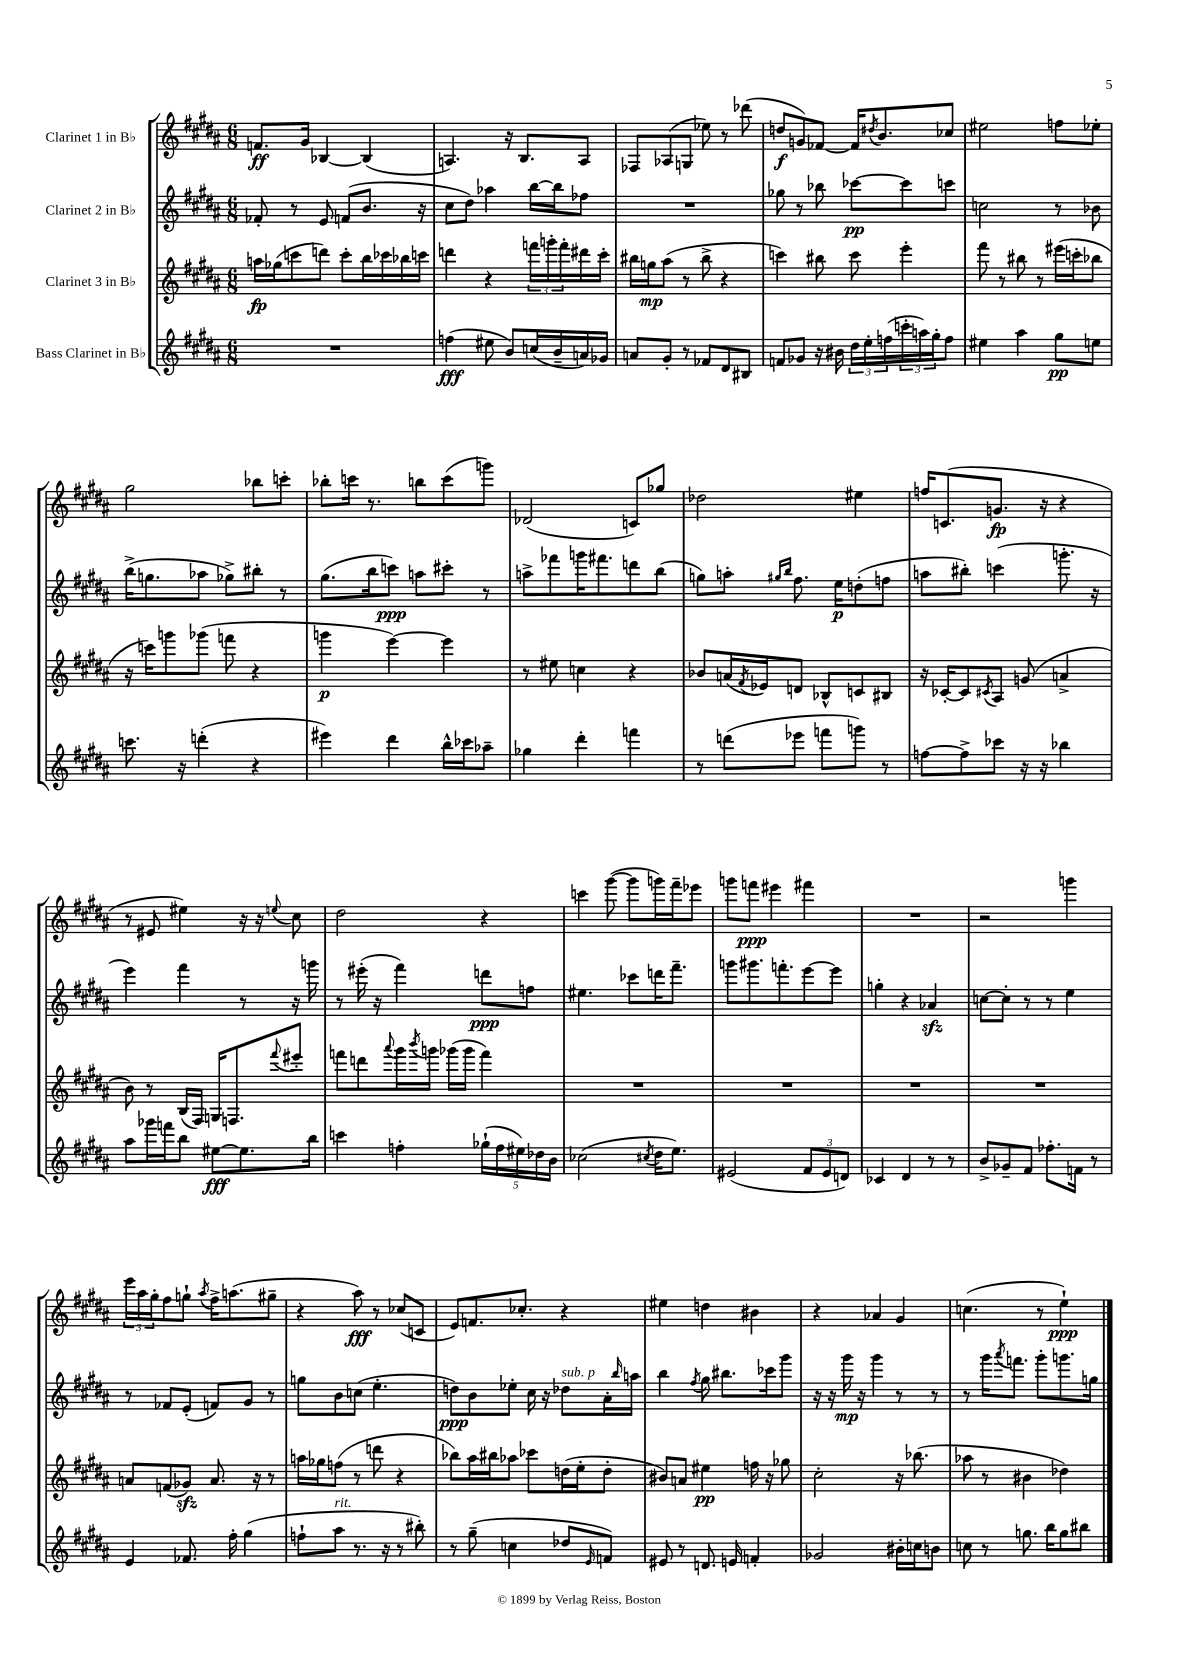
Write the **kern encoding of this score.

**kern	**dynam	**kern	**dynam	**kern	**dynam	**kern	**dynam
*part4	*part4	*part3	*part3	*part2	*part2	*part1	*part1
*staff4	*staff4	*staff3	*staff3	*staff2	*staff2	*staff1	*staff1
*I"Bass Clarinet in B♭	*	*I"Clarinet 3 in B♭	*	*I"Clarinet 2 in B♭	*	*I"Clarinet 1 in B♭	*
*clefG2	*	*clefG2	*	*clefG2	*	*clefG2	*
*k[f#c#g#d#a#]	*	*k[f#c#g#d#a#]	*	*k[f#c#g#d#a#]	*	*k[f#c#g#d#a#]	*
*M6/8	*	*M6/8	*	*M6/8	*	*M6/8	*
=1	=1	=1	=1	=1	=1	=1	=1
2.r	.	16aan\LL	fp	8f-X'/	.	8.fn/L	ff
.	.	(16gg-X\J	.	.	.	.	.
.	.	8cccn\	.	8r	.	.	.
.	.	.	.	.	.	16g#/Jk	.
.	.	8dddn\J)	.	8e/	.	[4B-X/	.
.	.	8ccc'\L	.	(8fn/L	.	.	.
.	.	16bb\L	.	8.b/J	.	(4B-/]	.
.	.	16ccc-X\	.	.	.	.	.
.	.	16bb-X\	.	.	.	.	.
.	.	16cccn\JJ	.	16r	.	.	.
=2	=2	=2	=2	=2	=2	=2	=2
(4ffn\	fff	4dddn\	.	8cc#\L	.	4.An/)	.
.	.	.	.	8dd#\J)	.	.	.
8ee#X\	.	4r	.	4aa-X\	.	.	.
8b/L)	.	.	.	.	.	16r	.
.	.	.	.	.	.	8.B/L	.
(16ccn/L	.	24fffn\LL	.	[16bb\LL	.	.	.
.	.	24gggn'\	.	.	.	.	.
16b~/	.	.	.	16bb\J]	.	.	.
.	.	24fff'\	.	.	.	.	.
16an/)	.	16ddd#X\	.	8ff-X\J	.	8A/J	.
16g-X/JJ	.	16ccc#'\JJ	.	.	.	.	.
=3	=3	=3	=3	=3	=3	=3	=3
8an/L	.	16bb#X\LL	.	2.r	.	8F-X/L	.
.	.	16ggn\J	mp	.	.	.	.
8g#'/J	.	(8aa#\J	.	.	.	(8A-X/	.
8r	.	8r	.	.	.	8Gn/J	.
8f-X/L	.	8bb#^\	.	.	.	8ee-X\)	.
8d#/	.	4r	.	.	.	8r	.
8B#X/J	.	.	.	.	.	(8ddd-X\	.
=4	=4	=4	=4	=4	=4	=4	=4
8fn/L	.	4cccn\)	.	8gg-X\	.	8ddn/L	f
8g-X/J	.	.	.	8r	.	8gn/)	.
16r	.	8bb#X\	.	8bb-X\	.	[8f-X/J	.
16b#X\	.	.	.	.	.	.	.
24dd#\LL	.	8ccc\	.	[8ccc-X\L	pp	16f-/KL]	.
24ee'\	.	.	.	.	.	.	.
.	.	.	.	.	.	8qdd#X/	.
.	.	.	.	.	.	8.b/	.
(24ffn\	.	.	.	.	.	.	.
24cccn'\	.	4eee'\	.	8ccc-\]	.	.	.
24aan\)	.	.	.	.	.	.	.
24gg#'\J	.	.	.	.	.	.	.
8ff\J	.	.	.	8cccn\J	.	8cc-X/J	.
=5	=5	=5	=5	=5	=5	=5	=5
4ee#X\	.	8fff#\	.	2ccn\	.	2ee#X\	.
.	.	8r	.	.	.	.	.
4aa#\	.	8bb#X\	.	.	.	.	.
.	.	8r	.	.	.	.	.
8gg#\L	pp	(16eee#X\LL	.	8r	.	8ffn\L	.
.	.	16cccn'\J	.	.	.	.	.
8een\J	.	8bb-X\J	.	8b-X\	.	8ee-X'\J	.
!!LO:LB:g=z
=6	=6	=6	=6	=6	=6	=6	=6
8.cccn\	.	16r	.	(16bb^\KL	.	2gg#\	.
.	.	16cccn\KL)	.	8.ggn\	.	.	.
.	.	8gggn\	.	.	.	.	.
16r	.	.	.	.	.	.	.
(4dddn'\	.	(8ggg-X\J	.	8aa-X\J	.	.	.
.	.	8fffn\	.	8gg-X^\L)	.	.	.
4r	.	4r	.	8bb#X'\J	.	8bb-X\L	.
.	.	.	.	8r	.	8cccn'\J	.
=7	=7	=7	=7	=7	=7	=7	=7
4eee#X\)	.	4gggn\	p	(8.gg#\L	.	8bb-X'\L	.
.	.	.	.	.	.	16cccn\Jk	.
.	.	.	.	16bb\k	.	8.r	.
4ddd#\	.	[4eee\)	.	8cccn\J)	ppp	.	.
.	.	.	.	8aan\L	.	8bbn\L	.
16bb^^\LL	.	4eee\]	.	8ccc#X'\J	.	(8ccc\	.
16ccc-X\J	.	.	.	.	.	.	.
8aa-X~\J	.	.	.	8r	.	8gggn\J)	.
=8	=8	=8	=8	=8	=8	=8	=8
4gg-X\	.	8r	.	8aan^\L	.	(2d-X/	.
.	.	8ee#X\	.	8fff-X\	.	.	.
4ddd#'\	.	4ccn\	.	16gggn\K	.	.	.
.	.	.	.	8.fff#X\	.	.	.
4fffn\	.	4r	.	8dddn\	.	8cn/L)	.
.	.	.	.	(8bb\J	.	8gg-X/J	.
=9	=9	=9	=9	=9	=9	=9	=9
8r	.	8b-X/L	.	8ggn\L)	.	2dd-X\	.
(8dddn\L	.	(16an/L	.	8aan'\J	.	.	.
.	.	8qf#/	.	.	.	.	.
.	.	16e-X/J)	.	.	.	.	.
.	.	.	.	16qqgg#X/LL	.	.	.
.	.	.	.	16qqbb/JJ	.	.	.
8eee-X\J	.	8dn/J	.	8.ff#\	.	.	.
8fffn\L	.	8B-X^^/L	.	.	.	.	.
.	.	.	.	16ee\KL	p	.	.
8gggn\J)	.	8cn/	.	(8ddn'\	.	4ee#X\	.
8r	.	8B#X/J	.	8ffn\J	.	.	.
=10	=10	=10	=10	=10	=10	=10	=10
[8ffn\L	.	16r	.	8aan\L	.	16ffn/KL	.
.	.	[16c-X'/KL	.	.	.	(8.cn/	.
8ff^\]	.	8c-/]	.	8bb#X'\J)	.	.	.
.	.	8qc#X/	.	.	.	.	.
8ccc-X\J	.	8A#/J	.	(4cccn\	.	8.gn/J	fp
16r	.	(8gn/	.	.	.	.	.
16r	.	.	.	.	.	16r	.
4bb-X\	.	4an^/	.	8.gggn'\	.	4r	.
.	.	.	.	16r	.	.	.
!!LO:LB:g=z
=11	=11	=11	=11	=11	=11	=11	=11
8aa#\L	.	8b\)	.	4eee\)	.	8r	.
16ggg-X\L	.	8r	.	.	.	8e#X/	.
16fffn\J	.	.	.	.	.	.	.
8bb\J	.	(16B/LL	.	4fff#\	.	4ee#X\)	.
.	.	16F#/JJ)	.	.	.	.	.
[8ee#X\L	fff	16Gn/KL	.	.	.	.	.
.	.	8.Fn/	.	.	.	.	.
8.ee#\]	.	.	.	8r	.	16r	.
.	.	.	.	.	.	16r	.
.	.	8qqfff#/	.	.	.	8qqeen/	.
.	.	8eee#X'/J	.	16r	.	8cc#\	.
16bb\Jk	.	.	.	16gggn\	.	.	.
=12	=12	=12	=12	=12	=12	=12	=12
4cccn\	.	8fffn\L	.	8r	.	2dd#\	.
.	.	8dddn\	.	(16eee#X'\	.	.	.
.	.	.	.	16r	.	.	.
.	.	8qqaaa#/	.	.	.	.	.
4ffn'\	.	16ggg#\L	.	4fff#\)	.	.	.
.	.	8qbbb/	.	.	.	.	.
.	.	16gggn\JJ	.	.	.	.	.
.	.	(16ggg-X\LL	.	.	.	.	.
.	.	16ggg-\JJ	.	.	.	.	.
(20gg-X`\LL	.	4fff\)	.	8dddn\L	ppp	4r	.
20ff\	.	.	.	.	.	.	.
20ee#X\)	.	.	.	.	.	.	.
.	.	.	.	8ffn\J	.	.	.
20dd-X\	.	.	.	.	.	.	.
20b\JJ	.	.	.	.	.	.	.
=13	=13	=13	=13	=13	=13	=13	=13
(2cc-X\	.	2.r	.	4.ee#X\	.	4cccn\	.
.	.	.	.	.	.	([8ggg#\	.
.	.	.	.	8ccc-X\L	.	8ggg#\L]	.
8qcc#X/	.	.	.	.	.	.	.
16dd#\KL	.	.	.	16dddn\K	.	16gggn\L)	.
8.ee\J)	.	.	.	8.fff#~\J	.	16fff#~\J	.
.	.	.	.	.	.	8eee-X\J	.
=14	=14	=14	=14	=14	=14	=14	=14
(2e#X/	.	2.r	.	8gggn\L	.	8gggn\L	.
.	.	.	.	8.ggg#X\	.	8fffn\J	ppp
.	.	.	.	.	.	4eee#X\	.
.	.	.	.	8.fffn'\	.	.	.
12f#/L	.	.	.	[8eee\	.	4fff#X\	.
12e#/	.	.	.	.	.	.	.
.	.	.	.	8eee\J]	.	.	.
12dn/J)	.	.	.	.	.	.	.
=15	=15	=15	=15	=15	=15	=15	=15
4c-X/	.	2.r	.	4ggn'\	.	2.r	.
4d#/	.	.	.	4r	.	.	.
8r	.	.	.	4a-Xzz/	.	.	.
8r	.	.	.	.	.	.	.
=16	=16	=16	=16	=16	=16	=16	=16
8b^/L	.	2.r	.	[8ccn\L	.	2r	.
8g-X~/	.	.	.	8cc'\J]	.	.	.
8f#/J	.	.	.	8r	.	.	.
8.ff-X'\L	.	.	.	8r	.	.	.
.	.	.	.	4ee\	.	4gggn\	.
16fn\Jk	.	.	.	.	.	.	.
8r	.	.	.	.	.	.	.
!!LO:LB:g=z
=17	=17	=17	=17	=17	=17	=17	=17
4e/	.	8an/L	.	8r	.	24eee\LL	.
.	.	.	.	.	.	24aa#\	.
.	.	.	.	.	.	24gg#'\J	.
.	.	(8fn/	.	8f-X/L	.	8ff#\	.
8.f-X/	.	8g-Xzz/J)	.	(8e'/J	.	8ggn`\J	.
.	.	.	.	.	.	8qaa#/	.
.	.	8.a/	.	8fn/L)	.	16ff#^\KL	.
16ff#'\	.	.	.	.	.	(8.aan\	.
(4gg#\	.	.	.	8g#/J	.	.	.
.	.	16r	.	.	.	.	.
.	.	8r	.	8r	.	8gg#X~\J	.
=18	=18	=18	=18	=18	=18	=18	=18
8ffn`\L	.	16aan\LL	.	8ggn\L	.	4r	.
.	.	16gg-X\J	.	.	.	.	.
!LO:TX:a:i:t=rit.	!	!	!	!	!	!	!
8aa#\J	.	(8ffn\J	.	8b\	.	.	.
8.r	.	8r	.	(8ccn\J	.	8aa#\)	fff
.	.	8dddn\	.	4.ee'\	.	8r	.
16r	.	.	.	.	.	.	.
8r	.	4r	.	.	.	(8cc-X/L	.
8bb#X'\)	.	.	.	.	.	8cn/J	.
=19	=19	=19	=19	=19	=19	=19	=19
8r	.	8bb-X\L)	.	8ddn\L)	ppp	8e/L)	.
(8gg#~\	.	16aa#\L	.	8b\	.	8.fn/	.
.	.	16bb#X\J	.	.	.	.	.
4ccn\	.	8aa-X\J	.	8ee-X'\J	.	.	.
.	.	.	.	.	.	8.cc-X'/J	.
.	.	8ccc-X\L	.	16cc#\	.	.	.
.	.	.	.	16r	.	.	.
!	!	!	!	!LO:TX:a:i:t=sub. p	!	!	!
8dd-X/L	.	(16ddn\L	.	8dd-X\L	.	4r	.
.	.	16ee'\J	.	.	.	.	.
16qqe/	.	.	.	.	.	.	.
8fn/J)	.	8dd'\J	.	16a#'\L	.	.	.
.	.	.	.	16qqbb/	.	.	.
.	.	.	.	16aan\JJ	.	.	.
=20	=20	=20	=20	=20	=20	=20	=20
8e#X/	.	8b#X/L)	.	4bb\	.	4ee#X\	.
8r	.	8an/J	.	.	.	.	.
.	.	.	.	8qff#/	.	.	.
8.dn/	.	4ee#X\	pp	8gg#\	.	4ddn\	.
.	.	.	.	8.bb#X\L	.	.	.
16en/	.	.	.	.	.	.	.
4fn'/	.	16ffn\	.	.	.	4b#X\	.
.	.	16r	.	16ccc-X\k	.	.	.
.	.	8gg-X\	.	8ggg#\J	.	.	.
=21	=21	=21	=21	=21	=21	=21	=21
2g-X/	.	2cc#'\	.	16r	.	4r	.
.	.	.	.	16r	.	.	.
.	.	.	.	16ggg#\	mp	.	.
.	.	.	.	16r	.	.	.
.	.	.	.	4ggg#\	.	4a-X/	.
16b#X'\LL	.	16r	.	8r	.	4g#/	.
16ccn\J	.	(8.bb-X\	.	.	.	.	.
8bn\J	.	.	.	8r	.	.	.
=22	=22	=22	=22	=22	=22	=22	=22
8ccn\	.	8aa-X\	.	8r	.	(4.ccn\	.
8r	.	8r	.	16ggg#\KL	.	.	.
.	.	.	.	8qaaa#/	.	.	.
.	.	.	.	8.fffn\J	.	.	.
8.ggn\	.	4b#X\	.	.	.	.	.
.	.	.	.	8ggg#'\L	.	8r	.
16bb\KL	.	.	.	.	.	.	.
8gg\	.	4dd-X\)	.	8.gggn\	.	4ee`\)	ppp
8bb#X\J	.	.	.	.	.	.	.
.	.	.	.	16ggn\Jk	.	.	.
==	==	==	==	==	==	==	==
*-	*-	*-	*-	*-	*-	*-	*-
